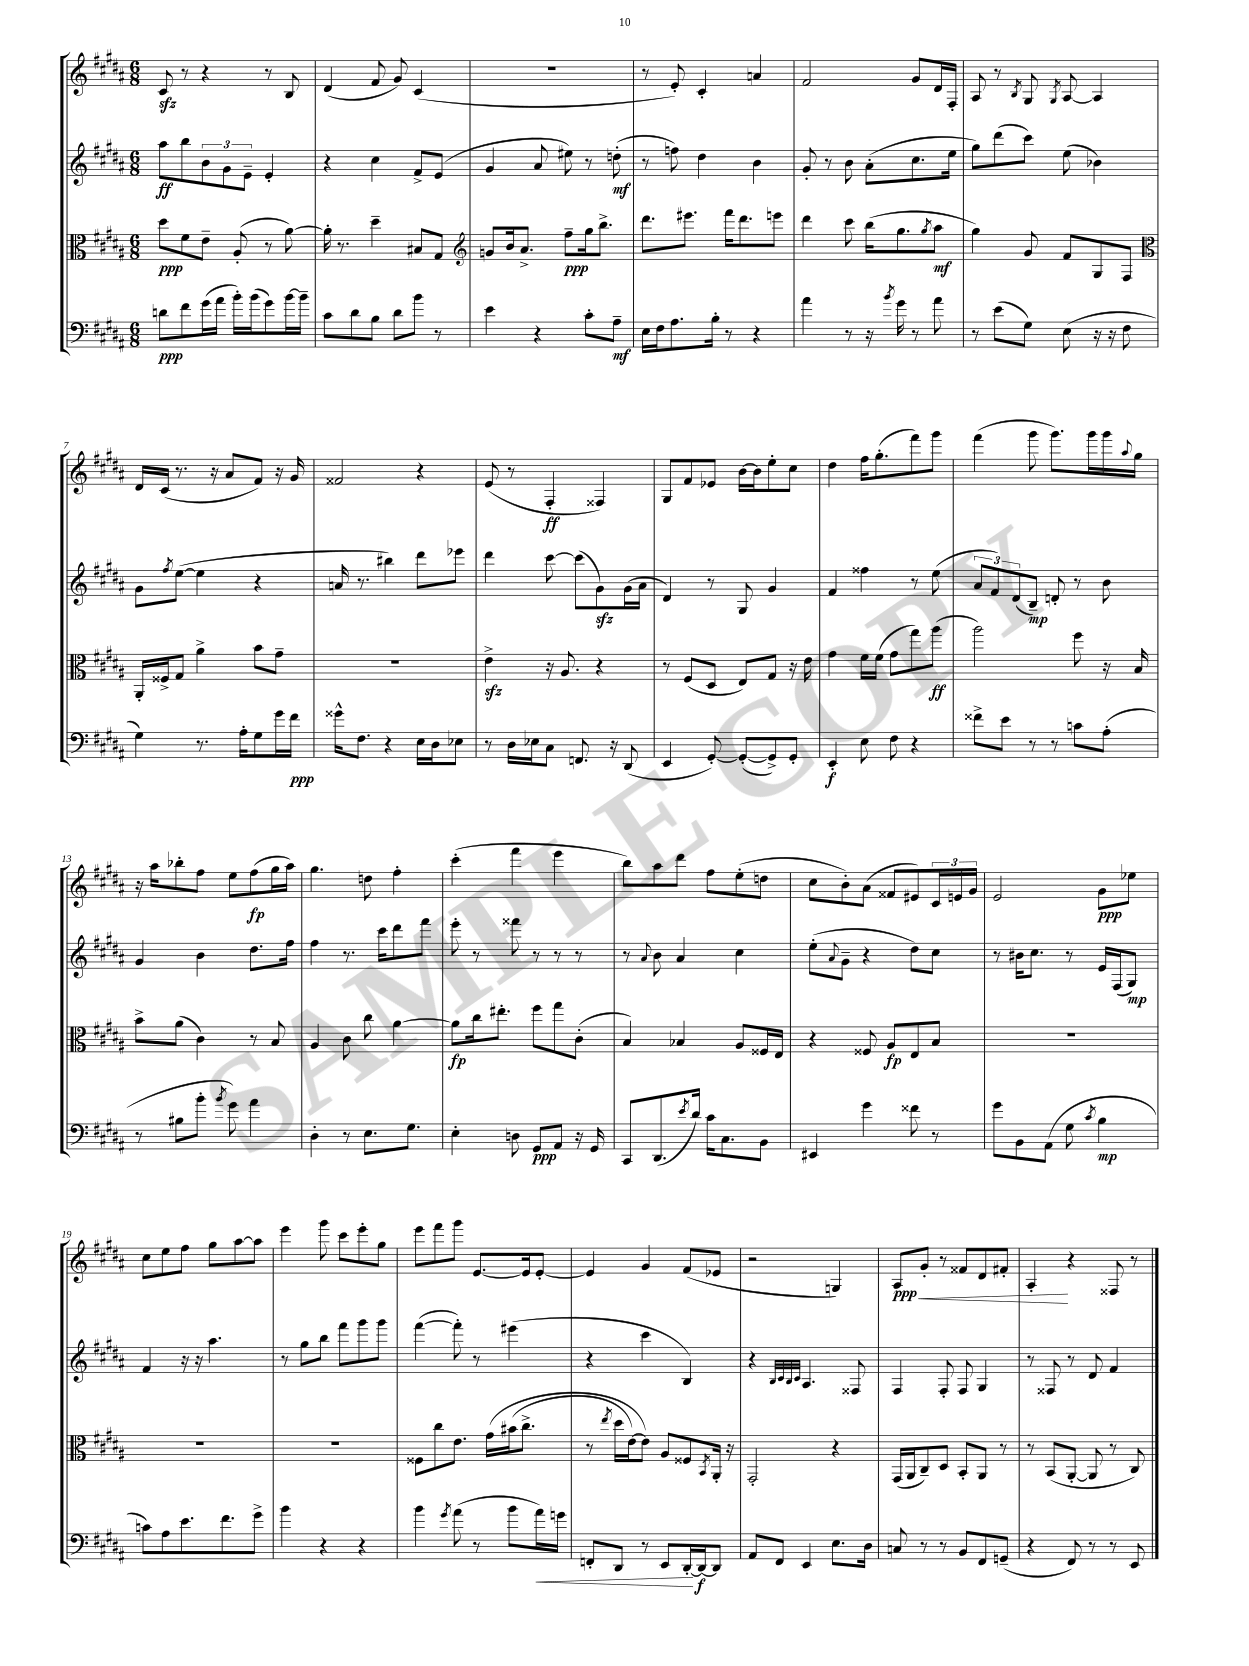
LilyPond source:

<<
\new StaffGroup <<
\new Staff = "s0" {
    \clef treble \key b \major \numericTimeSignature \time 6/8
    cis'8\sfz r8 r4 r8 b8 |
    dis'4( fis'8 gis'8) cis'4( |
    R2. |
    r8 e'8-.) cis'4-. a'4 |
    fis'2 gis'8 dis'16 fis16-. |
    ais8 r8 \acciaccatura { b8 } gis8 \acciaccatura { gis8 } ais8~ ais4 |
    dis'16 cis'16( r8. r16 ais'8 fis'8) r16 gis'16 |
    fisis'2 r4 |
    e'8( r8 fis4-.\ff fisis4) |
    gis8 fis'8 ees'8 b'16~ b'16 e''8-. cis''8 |
    dis''4 fis''16 gis''8.-.( fis'''8) gis'''8 |
    fis'''4( gis'''8 gis'''8.) gis'''16 gis'''16 \appoggiatura { ais''8 } gis''16 |
    r16 ais''16 bes''8-. fis''8 e''8 fis''8\fp( gis''16 ais''16) |
    gis''4. d''8 fis''4-. |
    cis'''4-.( fis'''4 e'''4 |
    b''8) ais''8 dis'''8 fis''8 e''8-.( d''8 |
    cis''8 b'8-.) ais'8( fisis'8 eis'8) \tuplet 3/2 { cis'16 e'16 gis'16 } |
    e'2 gis'8\ppp ees''8 |
    cis''8 e''8 fis''8 gis''8 ais''8~ ais''8 |
    e'''4 gis'''8 cis'''8 e'''8-. gis''8 |
    e'''8 fis'''8 gis'''8 e'8.~ e'16 e'8~-. |
    e'4 gis'4 fis'8( ees'8 |
    r2 g4) |
    ais8\ppp\< gis'8-. r8 fisis'8 dis'8 fis'8-. |
    ais4-.\! r4 fisis8 r8 \bar "|." |
}
\new Staff = "s1" {
    \clef treble \key b \major \numericTimeSignature \time 6/8
    ais''8\ff b''8 \tuplet 3/2 { b'8 gis'8 e'8-- } e'4-. |
    r4 cis''4 fis'8-> e'8( |
    gis'4 ais'8 eis''8) r8 d''8-.\mf( |
    r8 f''8) dis''4 b'4 |
    gis'8-. r8 b'8 ais'8-.( cis''8. e''16 |
    gis''8) dis'''8( cis'''8) e''8( bes'4) |
    gis'8 \acciaccatura { fis''8 } e''8~( e''4 r4 |
    a'16 r8. bis''4) dis'''8 ees'''8 |
    dis'''4 cis'''8~ cis'''8( gis'8\sfz) gis'16( ais'16 |
    dis'4) r8 gis8 gis'4 |
    fis'4 fisis''4 r8 e''8( |
    \tuplet 3/2 { ais'8 fis'8) dis'8( } b8--\mp) d'8-. r8 b'8 |
    gis'4 b'4 dis''8. fis''16 |
    fis''4 r8. cis'''16 dis'''8 fis'''8 |
    e'''8-. r8 fisis'''8 r8 r8 r8 |
    r8 \appoggiatura { ais'8 } b'8 ais'4 cis''4 |
    e''8-.( \appoggiatura { ais'8 } gis'8-- r4 dis''8) cis''8 |
    r8 bis'16 cis''8. r8 e'16 fis16( gis8\mp) |
    fis'4 r16 r16 ais''4. |
    r8 gis''8 b''8 fis'''8 gis'''8 gis'''8 |
    fis'''4~( fis'''8-.) r8 eis'''4( |
    r4 cis'''4 b4) |
    r4 \grace { b32 cis'32 b32 cis'32 } ais4. fisis8 |
    fis4 fis8-. fis8 gis4 |
    r8 fisis8 r8 dis'8 fis'4 \bar "|." |
}
\new Staff = "s2" {
    \clef alto \key b \major \numericTimeSignature \time 6/8
    dis''8\ppp fis'8 e'8-- ais8-.( r8 ais'8~) |
    ais'16-. r8. dis''4-- bis8 gis8 |
    \clef treble g'8 b'16 ais'8.-> fis''8--\ppp gis''16 b''8.-> |
    dis'''8. eis'''8. fis'''16 dis'''8. e'''8 |
    dis'''4 cis'''8 b''16( gis''8. \acciaccatura { gis''8 } ais''8\mf |
    gis''4) gis'8 fis'8 gis8 fis8 |
    \clef alto ais,16-. fisis16-> gis8 ais'4-> b'8 gis'8-- |
    R2. |
    e'4->\sfz r16 ais8. r4 |
    r8 fis8( dis8 e8) gis8 r16 e'16 |
    gis'4 fis'16 fis'16( gis'8 gis''8) ais''8\ff( |
    ais''2) fis''8 r16 b16 |
    b'8-> ais'8( cis'4) r8 b8 |
    ais4 cis'8 cis''8 ais'4~ |
    ais'8\fp cis''16 eis''8.-. fis''8 gis''8 cis'8-.( |
    b4) bes4 ais8 fisis16 e16 |
    r4 fisis8 ais8\fp e8 b8 |
    R2. |
    R2. |
    R2. |
    fisis8 cis''8 e'8. gis'16\( bis'16( cis''8.-> |
    r8 \acciaccatura { e''8 } dis''16 e'16~) e'8\) ais8 fisis8 \acciaccatura { b,8 } ais,16-. r16 |
    gis,2-. r4 |
    gis,16( ais,16 cis8--) dis8 b,8-. ais,8 r8 |
    r8 b,8( ais,8~-. ais,8 r8 cis8) \bar "|." |
}
\new Staff = "s3" {
    \clef bass \key b \major \numericTimeSignature \time 6/8
    d'8\ppp fis'8 gis'16( ais'16 b'16-.) b'16( gis'8) b'16~ b'16-- |
    cis'8 dis'8 b8 dis'8 b'8 r8 |
    e'4 r4 cis'8-. ais8--\mf |
    e16 fis16 ais8. b16-. r8 r4 |
    ais'4 r8 r16 \acciaccatura { b'8 } gis'16 r8 ais'8 |
    r8 e'8( gis8) e8( r16 r16 fis8 |
    gis4) r8. ais16-. gis8 gis'16 fis'16\ppp |
    gisis'16-^ fis8. r4 e16 dis16 ees8 |
    r8 dis16 ees16 cis8 f,8. r16 dis,8( |
    e,4 gis,8~-.) gis,8~-.( gis,8->) gis,8-. |
    e,4-.\f e8 fis8 r4 |
    fisis'8-> e'8 r8 r8 c'8 ais8-.( |
    r8 bis8 b'8-. \acciaccatura { b'8 } gis'8) ais'4 |
    dis4-. r8 e8. gis8. |
    e4-. d8 gis,8\ppp ais,8 r16 gis,16 |
    cis,8 dis,8.( \acciaccatura { e'8 } dis'16) cis'16 cis8. b,8 |
    eis,4 gis'4 fisis'8 r8 |
    gis'8 b,8 ais,8( gis8 \acciaccatura { cis'8 } b4\mp |
    c'8) ais8 e'8. fis'8. gis'8-> |
    b'4 r4 r4 |
    b'4 \acciaccatura { gis'8 } ais'8( r8 b'8 ais'16\<) g'16 |
    f,8-. dis,8 r8 e,8 dis,16~-.\! dis,16~\f dis,8 |
    ais,8 fis,8 e,4 e8. dis16 |
    c8 r8 r8 b,8 fis,8 g,8--( |
    r4 fis,8) r8 r8 e,8 \bar "|." |
}
>>
>>
